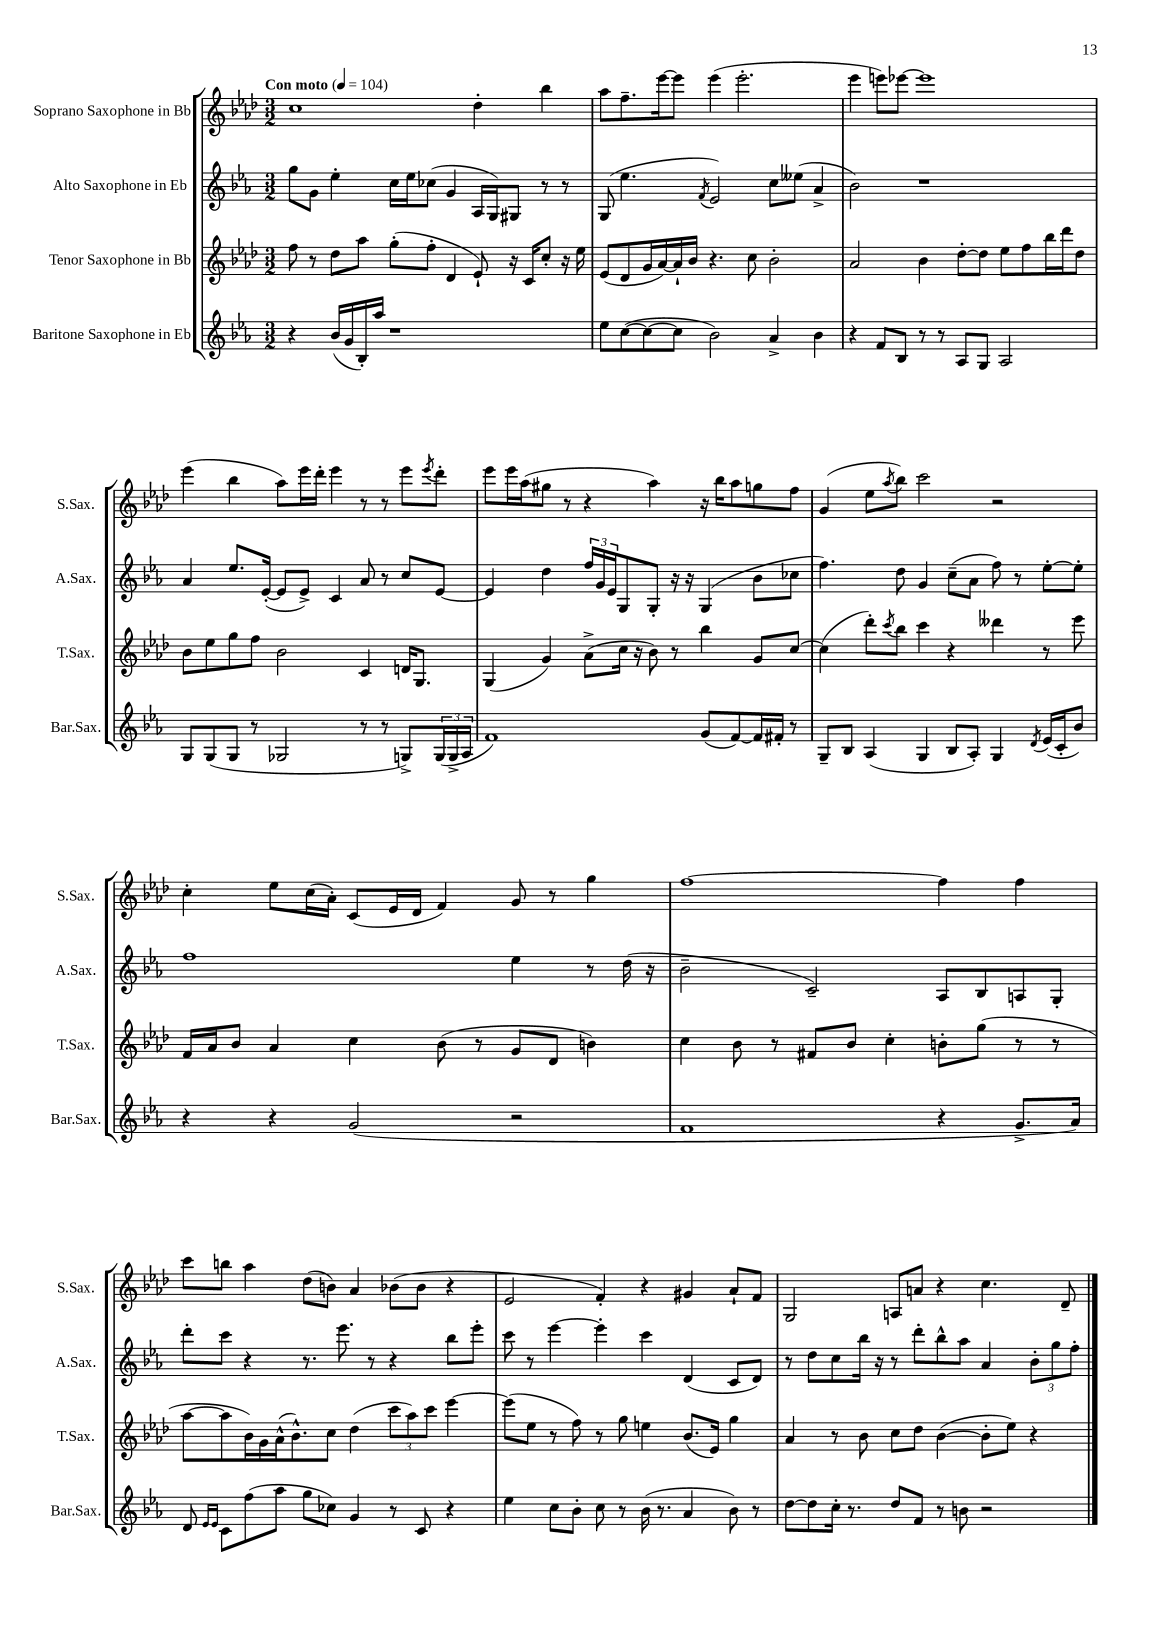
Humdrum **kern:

**kern	**kern	**kern	**kern
*staff4	*staff3	*staff2	*staff1
*clefG2	*clefG2	*clefG2	*clefG2
*k[b-e-a-]	*k[b-e-a-d-]	*k[b-e-a-]	*k[b-e-a-d-]
*M3/2	*M3/2	*M3/2	*M3/2
*MM104	*MM104	*MM104	*MM104
4r	8ff\	8gg\L	1cc
.	8r	8g\J	.
(16b-/LL	8dd-\L	4ee-'\	.
16g/	.	.	.
16B-'/)	8aa-\J	.	.
16aa-/JJ	.	.	.
1r	(8gg'\L	16cc\LL	.
.	.	16ee-\J	.
.	8ff'\J	(8cc-\J	.
.	4d-/	4g/	.
.	8e-`/)	16A-/LL	4dd-'\
.	.	16G/J)	.
.	16r	8G#/J	.
.	16c/LK	.	.
.	8cc'/J	8r	4bb-\
.	16r	8r	.
.	16ee-\	.	.
=	=	=	=
8ee-\L	(8e-/L	(8G/	8aa-\L
([8cc\	8d-/	4.ee-\	8.ff~\
8cc\_	16g/L	.	.
.	[16a-/)	.	[16eee-\k
8cc\]J	16a-`/]	.	8eee-\]J
.	16b-/JJ	.	.
.	.	8qf/	.
2b-\)	4.r	2e-/)	(4eee-\
.	.	.	2.eee-'\
.	8cc\	.	.
4a-^/	2b-'\	8cc\L	.
.	.	(8ee--\J	.
4b-\	.	4a-^/	.
=	=	=	=
4r	2a-/	2b-\)	4eee-\
8f/L	.	.	8eee\L)
8B-/J	.	.	[8eee-\J
8r	4b-\	1r	1eee-]
8r	.	.	.
8A-/L	[8dd-'\L	.	.
8G/J	8dd-\]J	.	.
2A-/	8ee-\L	.	.
.	8ff\	.	.
.	16bb-\L	.	.
.	16ddd-\J	.	.
.	8dd-\J	.	.
=	=	=	=
8G/L	8b-\L	4a-/	(4eee-\
(8G/	8ee-\	.	.
8G/J	8gg\	8.ee-/L	4bb-\
8r	8ff\J	.	.
.	.	([16e-'/Jk	.
2G-/	2b-\	8e-/]L	8aa-\L)
.	.	8e-^/J)	16eee-\L
.	.	.	16ddd-'\JJ
.	.	4c/	4eee-\
8r	4c/	8a-/	8r
8r	.	8r	8r
8G^/L)	16d/LK	8cc/L	8eee-\L
.	8.G/J	.	.
.	.	.	8qeee-/
(24G/L	.	[8e-/J	8ddd-'\J
24G^/	.	.	.
24A-/JJ	.	.	.
=	=	=	=
1f)	(4G/	4e-/]	8eee-\L
.	.	.	16eee-\L
.	.	.	(16aa-\J
.	4g/)	4dd\	8gg#\J
.	.	.	8r
.	(8a-^\L	24ff/LL	4r
.	.	24g/	.
.	.	24e-/J	.
.	16cc\Jk	8G/	.
.	16r	.	.
.	8b-\)	8G'/J	4aa-\)
.	8r	16r	.
.	.	16r	.
(8g/L	4bb-\	(4G/	16r
.	.	.	16bb-\LK
[8f/)	.	.	8aa-\
16f/]L	8g/L	8b-\L	8gg\
16f#'/JJ	.	.	.
8r	[8cc/J	8cc-\J	8ff\J
=	=	=	=
8G~/L	(4cc\]	4.ff\)	(4g/
8B-/J	.	.	.
(4A-/	8ddd-'\L)	.	8ee-\L
.	8qccc/	.	8qaa-/
.	8bb-\J	8dd\	8bb-\J)
4G/	4ccc\	4g/	2ccc\
8B-/L	4r	(8cc~\L	.
8A-'/J)	.	8a-\J	.
4G/	4ddd--\	8ff\)	2r
.	.	8r	.
8qd/	.	.	.
(16e-/LL	8r	[8ee-'\L	.
16c'/J	.	.	.
8b-/J)	8eee-\	8ee-'\]J	.
=	=	=	=
4r	16f/LL	1ff	4cc'\
.	16a-/J	.	.
.	8b-/J	.	.
4r	4a-/	.	8ee-\L
.	.	.	(16cc\L
.	.	.	16a-'\JJ)
(2g/	4cc\	.	(8c/L
.	.	.	16e-/L
.	.	.	16d-/JJ
.	(8b-\	.	4f/)
.	8r	.	.
2r	8g/L	4ee-\	8g/
.	8d-/J	.	8r
.	4b\)	8r	4gg\
.	.	(16dd\	.
.	.	16r	.
=	=	=	=
1f	4cc\	2b-~\	[1ff
.	8b-\	.	.
.	8r	.	.
.	8f#/L	2c~/)	.
.	8b-/J	.	.
.	4cc'\	.	.
4r	8b'\L	8A-/L	4ff\]
.	(8gg\J	8B-/	.
8.g^/L	8r	8A/	4ff\
.	8r	8G'/J	.
16a-/Jk)	.	.	.
=	=	=	=
8d/	[8aa-\L	8ddd'\L	8ccc\L
16qqe-/LL	.	.	.
16qqe-/JJ	.	.	.
8c\L	8aa-\]	8ccc\J	8bb\J
(8ff\	16b-\L)	4r	4aa-\
.	16g\	.	.
8aa-\J	(16a-^^\J	.	.
.	8.b-^^\)	.	.
8gg\L	.	8.r	(8dd-\L
8cc-\J)	8cc\J	.	8b\J)
.	.	8.eee-\	.
4g/	(4dd-\	.	4a-/
.	.	8r	.
8r	12ccc\L	4r	(8b-\L
.	12aa-\)	.	.
8c/	.	.	8b-\J
.	12ccc\J	.	.
4r	[4eee-\	8bb-\L	4r
.	.	8eee-'\J	.
=	=	=	=
4ee-\	(8eee-\]L	8ccc\	2e-/
.	8ee-\J	8r	.
8cc\L	8r	[4eee-\	.
8b-'\J	8ff\)	.	.
8cc\	8r	4eee-'\]	4f'/)
8r	8gg\	.	.
(16b-\	4ee\	4ccc\	4r
8.r	.	.	.
4a-/	(8.b-/L	(4d/	4g#/
.	16e-/Jk)	.	.
8b-\)	4gg\	8c/L	8a-`/L
8r	.	8d/J)	8f/J
=	=	=	=
[8dd\L	4a-/	8r	2G/
8dd\]	.	8dd\L	.
16cc'\Jk	8r	8cc\	.
8.r	.	.	.
.	8b-\	16bb-\Jk	.
.	.	16r	.
8dd/L	8cc\L	8r	8A/L
8f/J	8dd-\J	8ddd'\L	8a/J
8r	([4b-\	8bb-^^\	4r
8b\	.	8aa-\J	.
2r	8b-'\]L	4a-/	4.cc\
.	8ee-\J)	.	.
.	4r	12b-'\L	.
.	.	12gg\	.
.	.	.	8d-~/
.	.	12ff'\J	.
==	==	==	==
*-	*-	*-	*-
